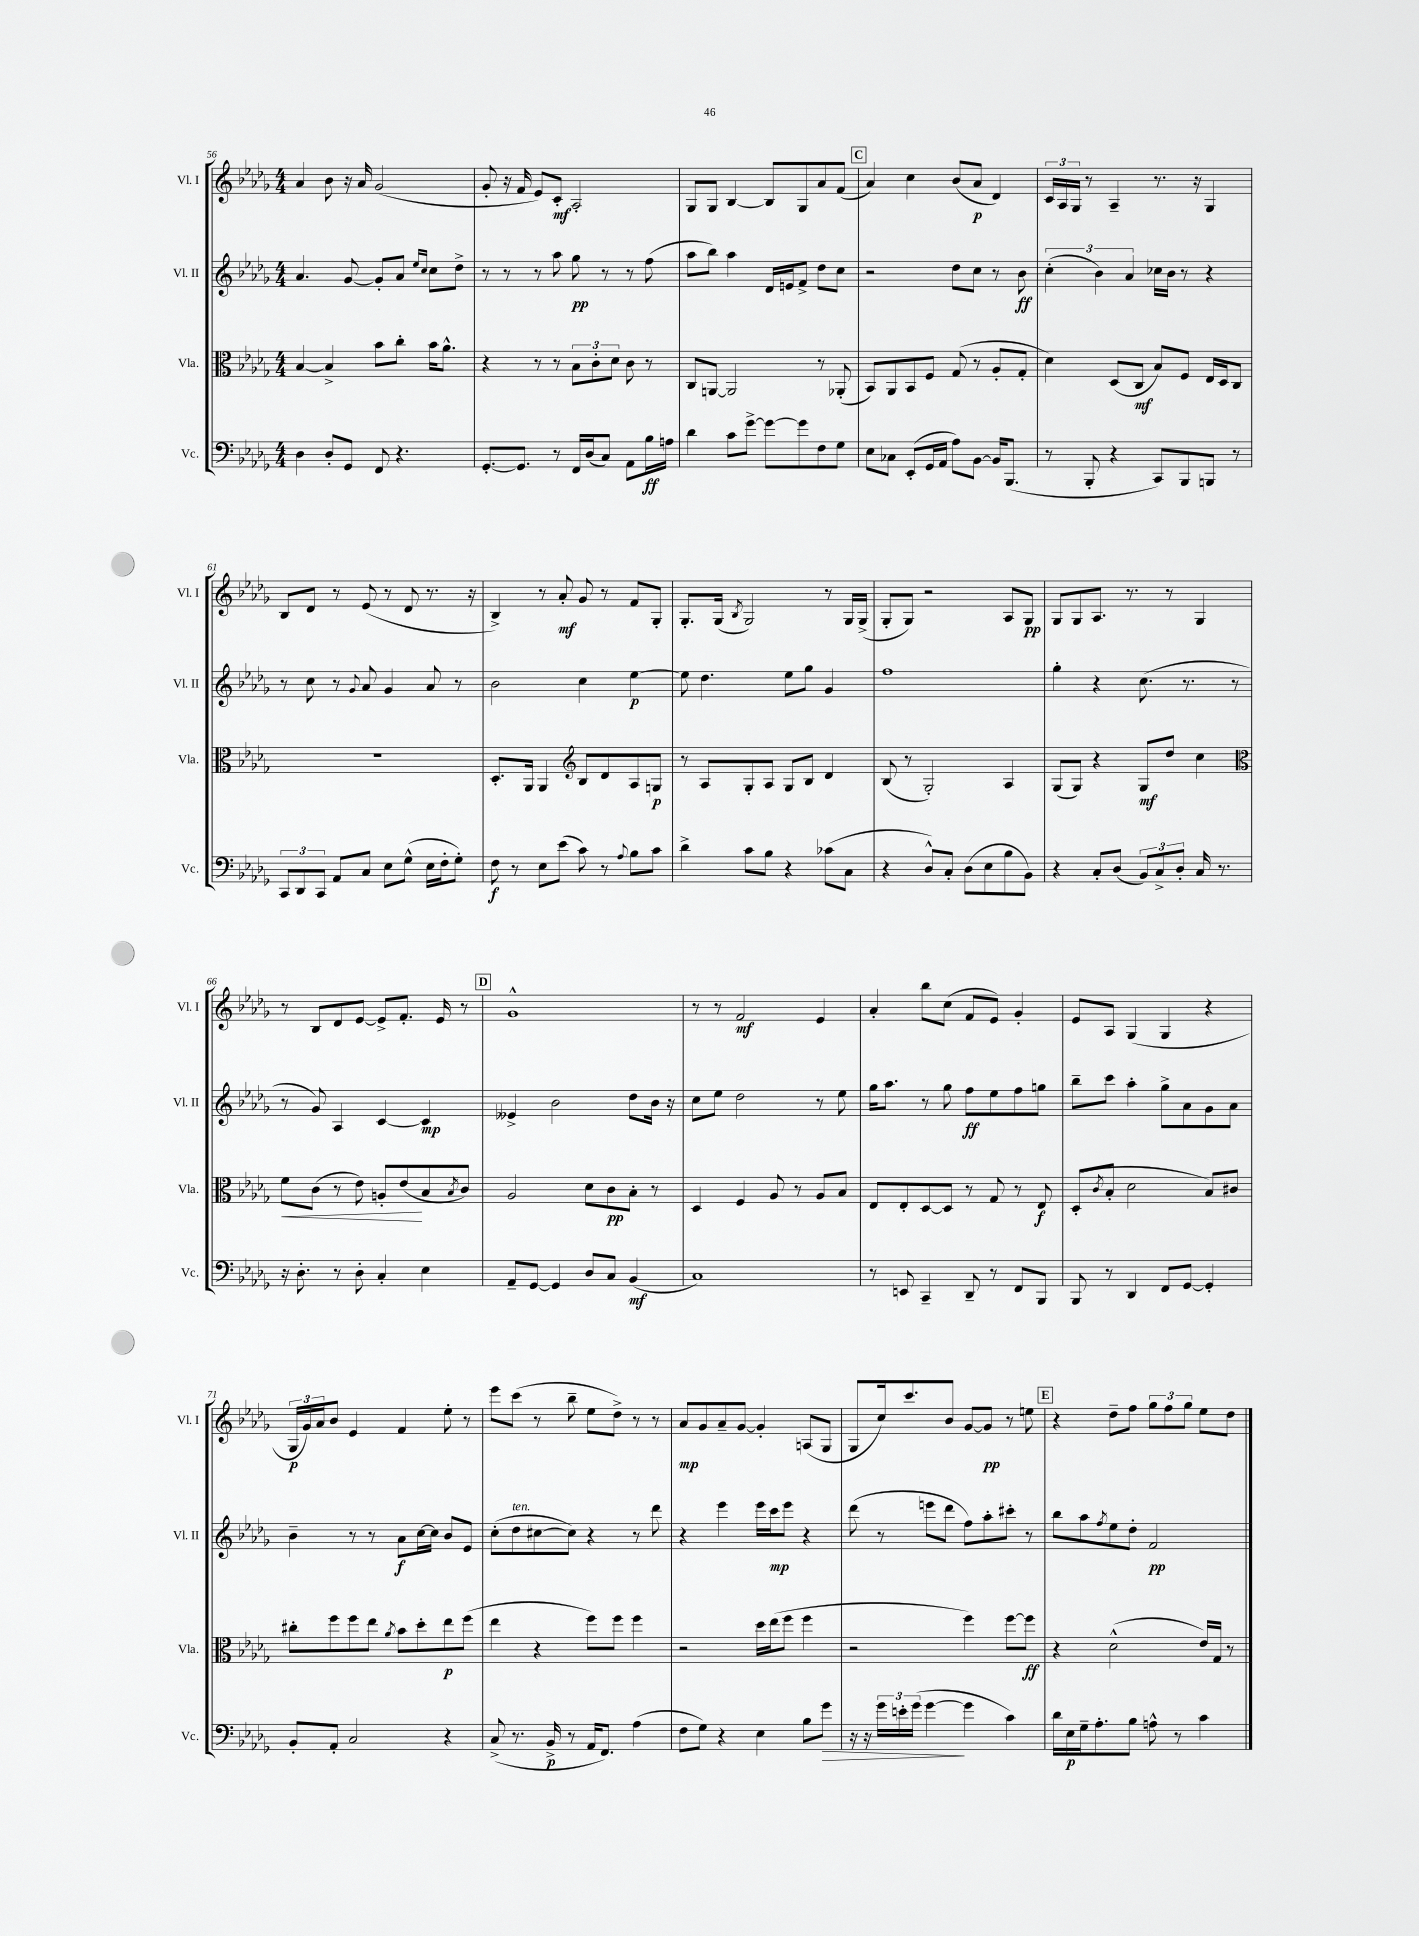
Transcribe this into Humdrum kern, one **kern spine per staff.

**kern	**dynam	**kern	**dynam	**kern	**dynam	**kern	**dynam
*part4	*part4	*part3	*part3	*part2	*part2	*part1	*part1
*staff4	*staff4	*staff3	*staff3	*staff2	*staff2	*staff1	*staff1
*I"Vc.	*	*I"Vla.	*	*I"Vl. II	*	*I"Vl. I	*
*I'Vc.	*	*I'Vla.	*	*I'Vl. II	*	*I'Vl. I	*
*clefF4	*	*clefC3	*	*clefG2	*	*clefG2	*
*k[b-e-a-d-g-]	*	*k[b-e-a-d-g-]	*	*k[b-e-a-d-g-]	*	*k[b-e-a-d-g-]	*
*M4/4	*	*M4/4	*	*M4/4	*	*M4/4	*
=56	=56	=56	=56	=56	=56	=56	=56
4D-\	.	[4B-/	.	4.a-/	.	4a-/	.
8D-'/L	.	4B-^/]	.	.	.	8b-\	.
8GG-/J	.	.	.	[8g-/	.	16r	.
.	.	.	.	.	.	16a-/	.
8FF/	.	8b-\L	.	8g-'/L]	.	(2g-/	.
4.r	.	8cc'\J	.	8a-/J	.	.	.
.	.	.	.	16qqee-/LL	.	.	.
.	.	.	.	16qqcc/JJ	.	.	.
.	.	16b-\KL	.	8cc\L	.	.	.
.	.	8.a-^^\J	.	.	.	.	.
.	.	.	.	8dd-^\J	.	.	.
=57	=57	=57	=57	=57	=57	=57	=57
[8.GG-'/L	.	4r	.	8r	.	8g-'/	.
.	.	.	.	8r	.	16r	.
8.GG-/J]	.	.	.	.	.	16f/	.
.	.	8r	.	8r	.	8e-/L)	.
8r	.	8r	.	8aa-\	.	8c'/J	mf
16FF/LL	.	12B-\L	.	8gg-\	pp	2A-'/	.
(16D-/J	.	.	.	.	.	.	.
.	.	12c'\	.	.	.	.	.
8C/J)	.	.	.	8r	.	.	.
.	.	12d-\J	.	.	.	.	.
8AA-\L	.	8c\	.	8r	.	.	.
16B-\L	ff	8r	.	(8ff\	.	.	.
16An\JJ	.	.	.	.	.	.	.
=58	=58	=58	=58	=58	=58	=58	=58
4d-\	.	8C/L	.	8aa-\L	.	8G-/L	.
.	.	[8AAn/J	.	8bb-\J)	.	8G-/J	.
8c\L	.	2AA/]	.	4aa-\	.	[4B-/	.
[8g-^\J	.	.	.	.	.	.	.
8g-\L_	.	.	.	16d-/LL	.	8B-/L]	.
.	.	.	.	16en/J	.	.	.
8g-\]	.	.	.	8f^/J	.	8G-/	.
8F\	.	8r	.	8dd-\L	.	8a-/	.
8G-\J	.	(8AA-X'/	.	8cc\J	.	(8f/J	.
!!LO:REH:place=s1:t=C
=59	=59	=59	=59	=59	=59	=59	=59
8E-\L	.	8BB-/L)	.	2r	.	4a-/)	.
8C-X\J	.	8AA-/	.	.	.	.	.
(8EE-'/L	.	8BB-/	.	.	.	4cc\	.
16GG-/L	.	8F/J	.	.	.	.	.
16AA-/JJ	.	.	.	.	.	.	.
8A-\L)	.	(8G-/	.	8dd-\L	.	(8b-/L	.
[8BB-\J	.	8r	.	8cc\J	.	8a-/J	p
16BB-/KL]	.	8A-'/L	.	8r	.	4d-/)	.
(8.BBB-/J	.	.	.	.	.	.	.
.	.	8G-'/J	.	8b-\	ff	.	.
=60	=60	=60	=60	=60	=60	=60	=60
8r	.	4d-\)	.	(6cc'\	.	24c/LL	.
.	.	.	.	.	.	24A-/	.
.	.	.	.	.	.	24G-/JJ	.
8BBB-'/	.	.	.	.	.	8r	.
.	.	.	.	6b-\)	.	.	.
4r	.	(8D-/L	.	.	.	4A-~/	.
.	.	.	.	6a-/	.	.	.
.	.	8C/J	mf	.	.	.	.
8CC/L)	.	8B-/L)	.	16cc-X\LL	.	8.r	.
.	.	.	.	16b-\JJ	.	.	.
8BBB-/	.	8F/J	.	8r	.	.	.
.	.	.	.	.	.	16r	.
8BBBn/J	.	16E-/LL	.	4r	.	4G-/	.
.	.	16D-/J	.	.	.	.	.
8r	.	8C/J	.	.	.	.	.
!!LO:LB:g=z
=61	=61	=61	=61	=61	=61	=61	=61
12CC/L	.	1r	.	8r	.	8B-/L	.
12DD-/	.	.	.	.	.	.	.
.	.	.	.	8cc\	.	8d-/J	.
12CC/J	.	.	.	.	.	.	.
8AA-/L	.	.	.	8r	.	8r	.
.	.	.	.	8qqg-/	.	.	.
8C/J	.	.	.	8a-/	.	(8e-/	.
8E-\L	.	.	.	4g-/	.	8r	.
(8G-^^\J	.	.	.	.	.	8d-/	.
16E-\LL	.	.	.	8a-/	.	8.r	.
16F'\J	.	.	.	.	.	.	.
8G-'\J)	.	.	.	8r	.	.	.
.	.	.	.	.	.	16r	.
=62	=62	=62	=62	=62	=62	=62	=62
8F\	f	8.D-'/L	.	2b-\	.	4B-^/)	.
8r	.	.	.	.	.	.	.
.	.	16AA-/Jk	.	.	.	.	.
8E-\L	.	4AA-/	.	.	.	8r	.
(8e-\J	.	.	.	.	.	8a-'/	mf
*	*	*clefG2	*	*	*	*	*
8c\)	.	8B-/L	.	4cc\	.	8g-/	.
8r	.	8d-/	.	.	.	8r	.
8qqA-/	.	.	.	.	.	.	.
8B-\L	.	8A-/	.	[4ee-\	p	8f/L	.
8c\J	.	8Gn/J	p	.	.	8G-'/J	.
=63	=63	=63	=63	=63	=63	=63	=63
4d-^\	.	8r	.	8ee-\]	.	8.G-'/L	.
.	.	8A-/L	.	4.dd-\	.	.	.
.	.	.	.	.	.	(16G-/Jk	.
.	.	.	.	.	.	8qB-/	.
8c\L	.	8G-'/	.	.	.	2G-/)	.
8B-\J	.	8A-/J	.	.	.	.	.
4r	.	8G-/L	.	8ee-\L	.	.	.
.	.	8B-/J	.	8gg-\J	.	.	.
(8c-X\L	.	4d-/	.	4g-/	.	8r	.
8C\J	.	.	.	.	.	16G-/LL	.
.	.	.	.	.	.	(16G-^/JJ	.
=64	=64	=64	=64	=64	=64	=64	=64
4r	.	(8B-/	.	1ff	.	8G-'/L	.
.	.	8r	.	.	.	8G-/J)	.
8D-^^/L)	.	2G-'/)	.	.	.	2r	.
8C'/J	.	.	.	.	.	.	.
(8D-\L	.	.	.	.	.	.	.
8E-\	.	.	.	.	.	.	.
8B-\	.	4A-/	.	.	.	8A-/L	.
8BB-\J)	.	.	.	.	.	8G-/J	pp
=65	=65	=65	=65	=65	=65	=65	=65
4r	.	(8G-/L	.	4gg-'\	.	8G-/L	.
.	.	8G-/J)	.	.	.	8G-/	.
8C'/L	.	4r	.	4r	.	8.A-/J	.
(8D-/J	.	.	.	.	.	.	.
.	.	.	.	.	.	8.r	.
12BB-/L)	.	8G-/L	mf	(8.cc\	.	.	.
12C^/	.	.	.	.	.	.	.
.	.	8dd-/J	.	.	.	8r	.
12D-'/J	.	.	.	.	.	.	.
.	.	.	.	8.r	.	.	.
16C/	.	4cc\	.	.	.	4G-/	.
8.r	.	.	.	.	.	.	.
.	.	.	.	8r	.	.	.
!!LO:LB:g=z
=66	=66	=66	=66	=66	=66	=66	=66
*	*	*clefC3	*	*	*	*	*
!	!	!	!LO:HP:b	!	!	!	!
16r	.	8f\L	<	8r	.	8r	.
8.D-'\	.	.	.	.	.	.	.
.	.	(8c\J	.	8g-/)	.	8B-/L	.
8r	.	8r	.	4A-/	.	8d-/	.
8D-'\	.	8e-\)	.	.	.	[8e-/J	.
4C'/	.	8An'/L	.	[4c/	.	8e-^/L]	.
.	.	(8e-/	.	.	.	8.f'/J	.
4E-\	.	8B-/	[	4c/]	mp	.	.
.	.	.	.	.	.	16e-/	.
.	.	8qB-/	.	.	.	.	.
.	.	8c/J)	.	.	.	8r	.
!!LO:REH:place=s1:t=D
=67	=67	=67	=67	=67	=67	=67	=67
8AA-~/L	.	2A-/	.	4e--X^/	.	1g-^^	.
[8GG-/J	.	.	.	.	.	.	.
4GG-/]	.	.	.	2b-\	.	.	.
8D-/L	.	8d-\L	.	.	.	.	.
8C/J	.	8c\	pp	.	.	.	.
(4BB-/	mf	8B-'\J	.	8dd-\L	.	.	.
.	.	8r	.	16b-\Jk	.	.	.
.	.	.	.	16r	.	.	.
=68	=68	=68	=68	=68	=68	=68	=68
1C)	.	4D-/	.	8cc\L	.	8r	.
.	.	.	.	8ee-\J	.	8r	.
.	.	4F/	.	2dd-\	.	2f/	mf
.	.	8A-/	.	.	.	.	.
.	.	8r	.	.	.	.	.
.	.	8A-/L	.	8r	.	4e-/	.
.	.	8B-/J	.	8ee-\	.	.	.
=69	=69	=69	=69	=69	=69	=69	=69
8r	.	8E-/L	.	16gg-\KL	.	4a-'/	.
.	.	.	.	8.aa-\J	.	.	.
8EEn/	.	8E-'/	.	.	.	.	.
4CC~/	.	[8D-/	.	8r	.	8bb-\L	.
.	.	8D-/J]	.	8gg-\	.	(8cc\J	.
8DD-~/	.	8r	.	8ff\L	ff	8f/L	.
8r	.	8G-/	.	8ee-\	.	8e-/J)	.
8FF/L	.	8r	.	8ff\	.	4g-'/	.
8BBB-/J	.	8E-/	f	8ggn\J	.	.	.
=70	=70	=70	=70	=70	=70	=70	=70
8BBB-/	.	(8D-'/L	.	8bb-~\L	.	8e-/L	.
.	.	8qc/	.	.	.	.	.
8r	.	8B-'/J	.	8ccc\J	.	8A-/J	.
4DD-/	.	2d-\	.	4aa-'\	.	(4G-/	.
8FF/L	.	.	.	8gg-^\L	.	4G-/	.
[8GG-/J	.	.	.	8a-\	.	.	.
4GG-'/]	.	8B-/L)	.	8g-\	.	4r	.
.	.	8c#X/J	.	8a-\J	.	.	.
!!LO:LB:g=z
=71	=71	=71	=71	=71	=71	=71	=71
8BB-'/L	.	8cc#X'\L	.	4b-~\	.	24G-/LL	p
.	.	.	.	.	.	24g-/)	.
.	.	.	.	.	.	24a-/J	.
8AA-'/J	.	8ff\	.	.	.	8b-/J	.
2C/	.	8ff\	.	8r	.	4e-/	.
.	.	8ee-\J	.	8r	.	.	.
.	.	8qa-/	.	.	.	.	.
.	.	8b-\L	.	8a-\L	f	4f/	.
.	.	8dd-'\	.	[16cc\L	.	.	.
.	.	.	.	16cc\JJ]	.	.	.
4r	.	8ee-\	p	8b-/L	.	8ee-'\	.
.	.	(8ff\J	.	8e-/J	.	8r	.
=72	=72	=72	=72	=72	=72	=72	=72
(8C^/	.	4ee-\	.	(8cc'\L	.	8eee-\L	.
!	!	!	!	!LO:TX:a:i:t=ten.	!	!	!
8.r	.	.	.	8dd-\	.	(8ccc\J	.
.	.	4r	.	[8cc#X\	.	8r	.
16BB-^/	p	.	.	.	.	.	.
8r	.	.	.	8cc#\J])	.	8bb-~\	.
16AA-/KL	.	8ff\L)	.	4r	.	8ee-\L	.
8.FF/J)	.	.	.	.	.	.	.
.	.	8ff\J	.	.	.	8dd-^\J)	.
(4A-\	.	4ff\	.	8r	.	8r	.
.	.	.	.	8ddd-\	.	8r	.
=73	=73	=73	=73	=73	=73	=73	=73
8F\L	.	2r	.	4r	.	8a-/L	mp
8G-\J)	.	.	.	.	.	8g-/	.
4r	.	.	.	4eee-\	.	8a-~/	.
.	.	.	.	.	.	[8g-/J	.
4E-\	.	16dd-\LL	.	16eee-\LL	.	4g-'/]	.
.	.	(16ee-\J	.	16ccc\J	mp	.	.
.	.	8ff\J	.	8eee-\J	.	.	.
8B-\L	.	4ff\	.	4r	.	(8An/L	.
!	!LO:HP:b	!	!	!	!	!	!
8g-\J	>	.	.	.	.	8G-/J	.
=74	=74	=74	=74	=74	=74	=74	=74
16r	.	2r	.	(8ddd-\	.	8G-/L	.
16r	.	.	.	.	.	.	.
24g-\LL	.	.	.	8r	.	16cc/k)	.
24en'\	.	.	.	.	.	.	.
.	.	.	.	.	.	8.ccc/	.
(24g-\JJ	.	.	.	.	.	.	.
[4g-\	.	.	.	8eeen\L	.	.	.
.	.	.	.	8ddd-\J	.	8b-/J	.
4g-\]	]	4ff\)	.	8ff\L)	.	[8g-/L	.
.	.	.	.	8aa-'\	.	8g-/J]	pp
4c\)	.	[8ff\L	.	8ccc#X'\J	.	8r	.
.	.	8ff\J]	ff	8r	.	8een\	.
!!LO:REH:place=s1:t=E
=75	=75	=75	=75	=75	=75	=75	=75
16d-\LL	.	4r	.	8bb-\L	.	4r	.
16E-\	p	.	.	.	.	.	.
16G-~\J	.	.	.	8aa-\	.	.	.
8.A-'\	.	.	.	.	.	.	.
.	.	.	.	8qff/	.	.	.
.	.	(2d-^^\	.	8ee-\	.	8dd-~\L	.
8B-\J	.	.	.	8dd-'\J	.	8ff\J	.
8An^^\	.	.	.	2f/	pp	12gg-\L	.
.	.	.	.	.	.	12ff\	.
8r	.	.	.	.	.	.	.
.	.	.	.	.	.	12gg-\J	.
4c\	.	16e-/LL)	.	.	.	8ee-\L	.
.	.	16G-/JJ	.	.	.	.	.
.	.	8r	.	.	.	8dd-\J	.
==	==	==	==	==	==	==	==
*-	*-	*-	*-	*-	*-	*-	*-
